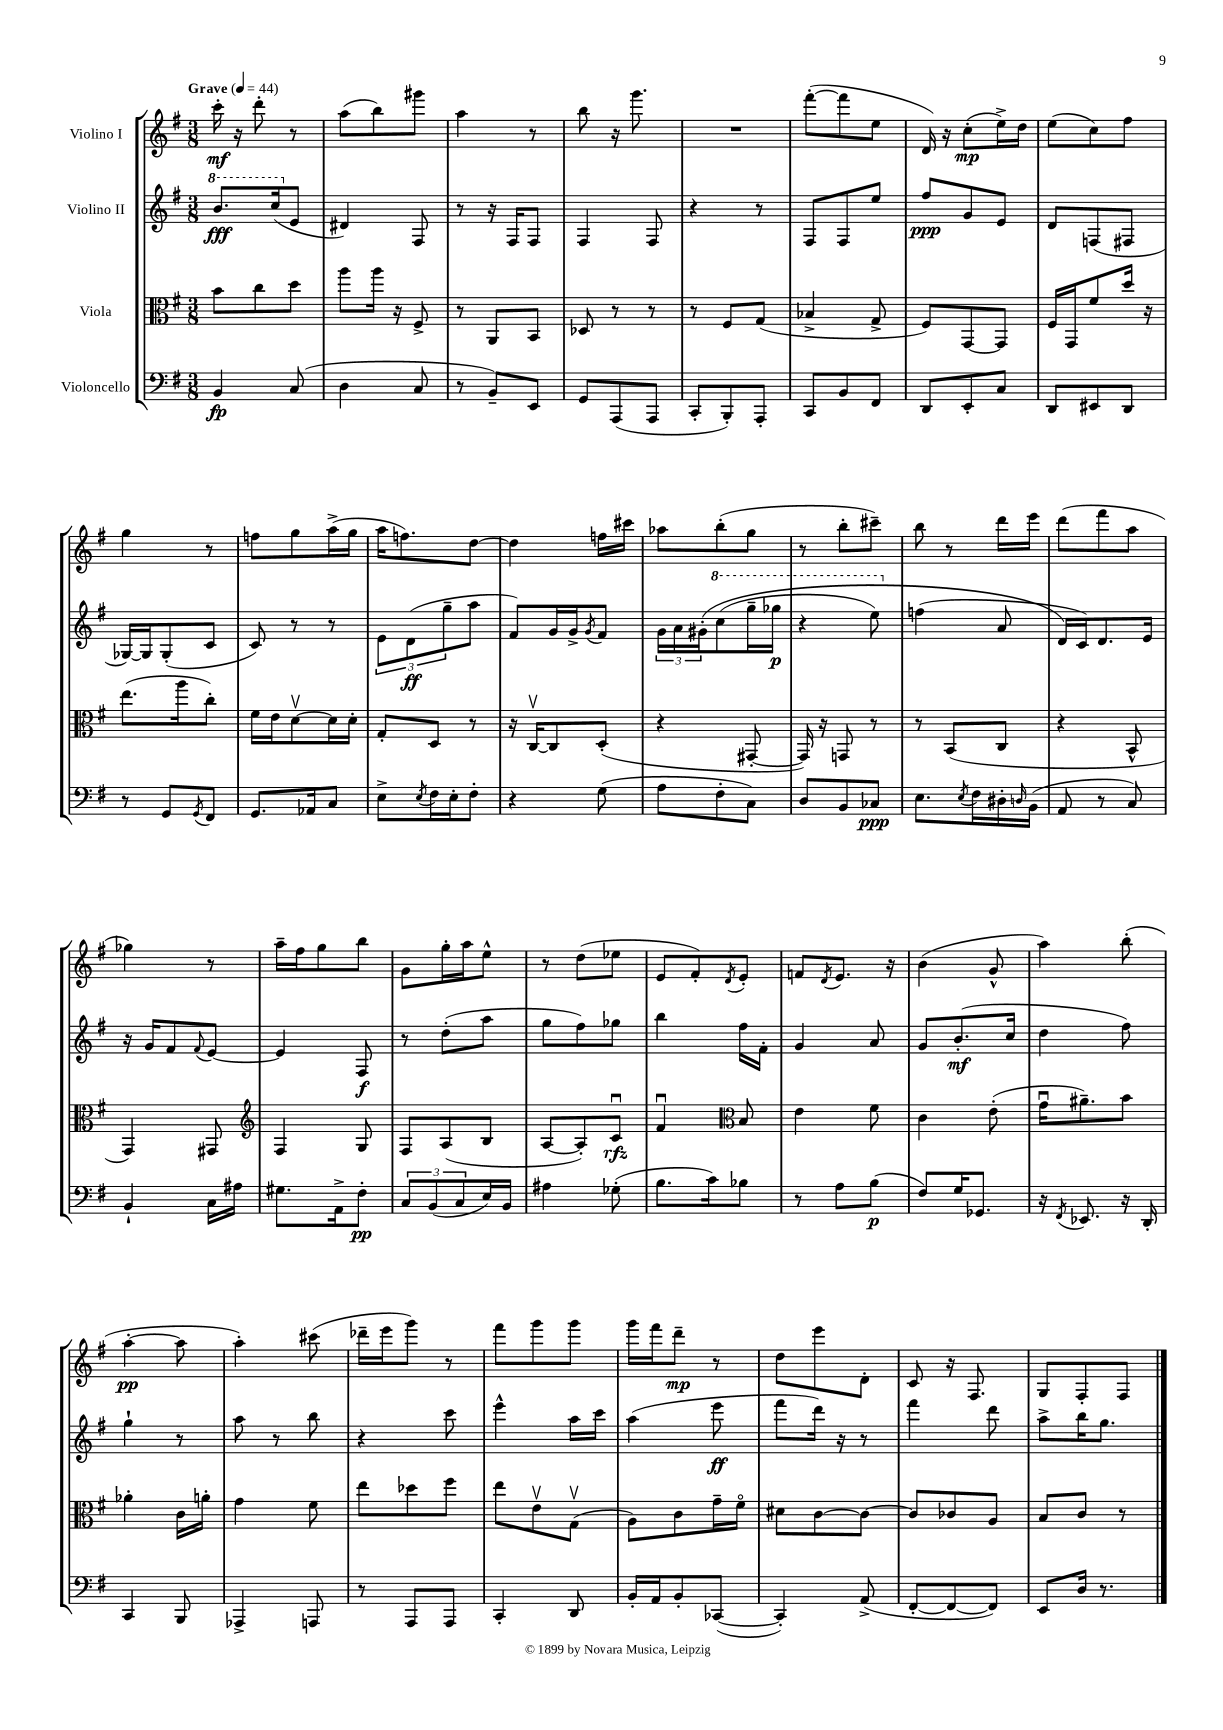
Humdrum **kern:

**kern	**dynam	**kern	**dynam	**kern	**dynam	**kern	**dynam
*part4	*part4	*part3	*part3	*part2	*part2	*part1	*part1
*staff4	*staff4	*staff3	*staff3	*staff2	*staff2	*staff1	*staff1
*I"Violoncello	*	*I"Viola	*	*I"Violino II	*	*I"Violino I	*
*clefF4	*	*clefC3	*	*clefG2	*	*clefG2	*
*k[f#]	*	*k[f#]	*	*k[f#]	*	*k[f#]	*
*M3/8	*	*M3/8	*	*M3/8	*	*M3/8	*
*MM44	*	*MM44	*	*MM44	*	*MM44	*
*	*	*	*	*8va	*	*	*
=1	=1	=1	=1	=1	=1	=1	=1
!	!	!	!	!	!	!LO:TX:a:B:t=Grave	!
4BB/	fp	8b\L	.	8.bb/L	fff	16ccc'\	mf
.	.	.	.	.	.	16r	.
.	.	8cc\	.	.	.	8ddd'\	.
.	.	.	.	(16ccc/k	.	.	.
*	*	*	*	*X8va	*	*	*
(8C/	.	8dd\J	.	8e/J	.	8r	.
=2	=2	=2	=2	=2	=2	=2	=2
4D\	.	8aa\L	.	4d#X/)	.	(8aa\L	.
.	.	16aa\Jk	.	.	.	8bb\)	.
.	.	16r	.	.	.	.	.
8C/	.	8F#^/	.	8F#/	.	8ggg#X\J	.
=3	=3	=3	=3	=3	=3	=3	=3
8r	.	8r	.	8r	.	4aa\	.
8BB~/L)	.	8AA/L	.	16r	.	.	.
.	.	.	.	16F#/KL	.	.	.
8EE/J	.	8BB/J	.	8F#/J	.	8r	.
=4	=4	=4	=4	=4	=4	=4	=4
8GG/L	.	8D-X/	.	4F#/	.	8bb\	.
(8AAA/	.	8r	.	.	.	16r	.
.	.	.	.	.	.	8.ggg\	.
8AAA/J	.	8r	.	8F#/	.	.	.
=5	=5	=5	=5	=5	=5	=5	=5
8CC'/L	.	8r	.	4r	.	4.r	.
8BBB'/)	.	8F#/L	.	.	.	.	.
8AAA'/J	.	(8G/J	.	8r	.	.	.
=6	=6	=6	=6	=6	=6	=6	=6
8CC/L	.	4B-X^/	.	8F#/L	.	([8fff#'\L	.
8BB/	.	.	.	8F#/	.	8fff#\]	.
8FF#/J	.	8G^/	.	8ee/J	.	8ee\J	.
=7	=7	=7	=7	=7	=7	=7	=7
8DD/L	.	8F#/L)	.	8ff#/L	ppp	16d/)	.
.	.	.	.	.	.	16r	.
8EE'/	.	[8GG/	.	8g/	.	(8cc'\L	mp
8C/J	.	8GG/J]	.	8e/J	.	16ee^\L)	.
.	.	.	.	.	.	16dd\JJ	.
=8	=8	=8	=8	=8	=8	=8	=8
8DD/L	.	16F#/LL	.	8d/L	.	(8ee\L	.
.	.	16GG/J	.	.	.	.	.
8EE#X/	.	8f#/	.	(8Fn/	.	8cc\)	.
8DD/J	.	16dd/Jk	.	8F#X/J	.	8ff#\J	.
.	.	16r	.	.	.	.	.
!!LO:LB:g=z
=9	=9	=9	=9	=9	=9	=9	=9
8r	.	(8.ee\L	.	[16G-X/LL)	.	4gg\	.
.	.	.	.	16G-/J]	.	.	.
8GG/L	.	.	.	(8G-'/	.	.	.
.	.	16aa\k	.	.	.	.	.
8qGG/	.	.	.	.	.	.	.
8FF#/J	.	8cc'\J)	.	8c/J	.	8r	.
=10	=10	=10	=10	=10	=10	=10	=10
8.GG/L	.	16f#\LL	.	8c/)	.	8ffn\L	.
.	.	16e\J	.	.	.	.	.
.	.	[8dv\	.	8r	.	8gg\	.
16AA-X/k	.	.	.	.	.	.	.
8C/J	.	16d\L]	.	8r	.	(16aa^\L	.
.	.	16d'\JJ	.	.	.	16gg\JJ	.
=11	=11	=11	=11	=11	=11	=11	=11
8E^\L	.	8G'/L	.	12e\L	.	16aa\KL	.
.	.	.	.	.	.	8.ffn\)	.
.	.	.	.	(12d\	ff	.	.
8qE/	.	.	.	.	.	.	.
16F#\L	.	8D/J	.	.	.	.	.
.	.	.	.	12gg~\	.	.	.
16E'\J	.	.	.	.	.	.	.
8F#'\J	.	8r	.	8aa\J	.	[8dd\J	.
=12	=12	=12	=12	=12	=12	=12	=12
4r	.	16r	.	8f#/L)	.	4dd\]	.
.	.	[16Cv/KL	.	.	.	.	.
.	.	8C/]	.	16g/L	.	.	.
.	.	.	.	16g^/J	.	.	.
.	.	.	.	8qg/	.	.	.
(8G\	.	(8D'/J	.	8f#/J	.	16ffn\LL	.
.	.	.	.	.	.	16ccc#X\JJ	.
=13	=13	=13	=13	=13	=13	=13	=13
8A\L	.	4r	.	24g\LL	.	8aa-X\L	.
.	.	.	.	24a\	.	.	.
.	.	.	.	(24g#X'\J	.	.	.
*	*	*	*	*8va	*	*	*
8F#'\	.	.	.	(8ccc\	.	(8bb'\	.
8C\J)	.	[8GG#X'/	.	16ggg~\L	.	8gg\J	.
.	.	.	.	16ggg-X\JJ	p	.	.
=14	=14	=14	=14	=14	=14	=14	=14
8D/L	.	16GG#/])	.	4r	.	8r	.
.	.	16r	.	.	.	.	.
8BB/	.	8GGn/	.	.	.	8bb'\L	.
8C-X/J	ppp	8r	.	8eee\)	.	8ccc#X~\J)	.
=15	=15	=15	=15	=15	=15	=15	=15
*	*	*	*	*X8va	*	*	*
8.E\L	.	8r	.	(4ffn\	.	8bb\	.
.	.	(8BB/L	.	.	.	8r	.
8qE/	.	.	.	.	.	.	.
16F#\L	.	.	.	.	.	.	.
16D#X'\	.	8C/J	.	8a/	.	16ddd\LL	.
16qqDn/	.	.	.	.	.	.	.
(16BB\JJ	.	.	.	.	.	16eee\JJ	.
=16	=16	=16	=16	=16	=16	=16	=16
8AA/	.	4r	.	16d/LL)	.	(8ddd\L	.
.	.	.	.	16c/J)	.	.	.
8r	.	.	.	8.d/	.	8fff#\	.
8C/)	.	8BB^^/	.	.	.	8aa\J	.
.	.	.	.	16e/Jk	.	.	.
!!LO:LB:g=z
=17	=17	=17	=17	=17	=17	=17	=17
4BB`/	.	4GG/)	.	16r	.	4gg-X\)	.
.	.	.	.	16g/KL	.	.	.
.	.	.	.	8f#/	.	.	.
.	.	.	.	8qqf#/	.	.	.
16C\LL	.	8GG#X/	.	[8e/J	.	8r	.
16A#X\JJ	.	.	.	.	.	.	.
=18	=18	=18	=18	=18	=18	=18	=18
*	*	*clefG2	*	*	*	*	*
8.G#X\L	.	4F#/	.	4e/]	.	16aa~\LL	.
.	.	.	.	.	.	16ff#\J	.
.	.	.	.	.	.	8gg\	.
16AA^\k	.	.	.	.	.	.	.
8F#'\J	pp	8G/	.	8F#/	f	8bb\J	.
=19	=19	=19	=19	=19	=19	=19	=19
12C/L	.	8F#/L	.	8r	.	8g\L	.
(12BB/	.	.	.	.	.	.	.
.	.	(8A/	.	(8dd'\L	.	16gg'\L	.
12C/	.	.	.	.	.	.	.
.	.	.	.	.	.	16aa\J	.
16E/L)	.	8B/J	.	8aa\J	.	8ee^^\J	.
16BB/JJ	.	.	.	.	.	.	.
=20	=20	=20	=20	=20	=20	=20	=20
4A#X\	.	[8A/L	.	8gg\L	.	8r	.
.	.	8A'/])	.	8ff#\)	.	(8dd\L	.
(8G-X'\	.	8cu/J	rfz	8gg-X\J	.	8ee-X\J	.
=21	=21	=21	=21	=21	=21	=21	=21
8.B\L	.	4f#u/	.	4bb\	.	8e/L	.
.	.	.	.	.	.	8f#'/)	.
16c\k)	.	.	.	.	.	.	.
*	*	*clefC3	*	*	*	*	*
.	.	.	.	.	.	8qd/	.
8B-X\J	.	8B/	.	16ff#\LL	.	8e'/J	.
.	.	.	.	16f#'\JJ	.	.	.
=22	=22	=22	=22	=22	=22	=22	=22
8r	.	4e\	.	4g/	.	8fn/L	.
.	.	.	.	.	.	8qd/	.
8A\L	.	.	.	.	.	8.e/J	.
(8B\J	p	8f#\	.	8a/	.	.	.
.	.	.	.	.	.	16r	.
=23	=23	=23	=23	=23	=23	=23	=23
8F#/L)	.	4c\	.	8g/L	.	(4b\	.
16G/K	.	.	.	(8.b'/	mf	.	.
8.GG-X/J	.	.	.	.	.	.	.
.	.	(8e'\	.	.	.	8g^^/	.
.	.	.	.	16cc/Jk	.	.	.
=24	=24	=24	=24	=24	=24	=24	=24
16r	.	16gu\KL	.	4dd\	.	4aa\)	.
8qFF#/	.	.	.	.	.	.	.
8.EE-X/	.	8.a#X~\)	.	.	.	.	.
16r	.	8b\J	.	8ff#\)	.	(8bb'\	.
16DD'/	.	.	.	.	.	.	.
!!LO:LB:g=z
=25	=25	=25	=25	=25	=25	=25	=25
4CC/	.	4a-X'\	.	4gg`\	.	[4aa'\	pp
8BBB/	.	16c\LL	.	8r	.	8aa\]	.
.	.	16an'\JJ	.	.	.	.	.
=26	=26	=26	=26	=26	=26	=26	=26
4AAA-X^/	.	4g\	.	8aa\	.	4aa'\)	.
.	.	.	.	8r	.	.	.
8AAAn/	.	8f#\	.	8bb\	.	(8ccc#X\	.
=27	=27	=27	=27	=27	=27	=27	=27
8r	.	8ee\L	.	4r	.	16ddd-X~\LL	.
.	.	.	.	.	.	16eee\J	.
8AAA/L	.	8dd-X\	.	.	.	8ggg\J)	.
8AAA/J	.	8ff#\J	.	8ccc\	.	8r	.
=28	=28	=28	=28	=28	=28	=28	=28
4CC'/	.	8ee\L	.	4eee^^\	.	8fff#\L	.
.	.	8ev\	.	.	.	8ggg\	.
8DD/	.	(8Gv\J	.	16aa\LL	.	8ggg\J	.
.	.	.	.	16ccc\JJ	.	.	.
=29	=29	=29	=29	=29	=29	=29	=29
16BB'/LL	.	8A\L)	.	(4aa\	.	16ggg\LL	.
16AA/J	.	.	.	.	.	16fff#\J	.
8BB'/	.	8c\	.	.	.	8ddd~\J	mp
([8CC-X/J	.	16g~\L	.	8eee\	ff	8r	.
.	.	16f#\JJ	.	.	.	.	.
=30	=30	=30	=30	=30	=30	=30	=30
4CC-'/])	.	8d#X\L	.	8fff#\L	.	8dd\L	.
.	.	[8c\	.	16ddd\Jk)	.	8eee\	.
.	.	.	.	16r	.	.	.
(8AA^/	.	8c\J_	.	8r	.	8d'\J	.
=31	=31	=31	=31	=31	=31	=31	=31
[8FF#'/L	.	8c/L]	.	4fff#\	.	8c/	.
8FF#/_	.	8c-X/	.	.	.	16r	.
.	.	.	.	.	.	8.F#/	.
8FF#/J])	.	8A/J	.	8ddd\	.	.	.
=32	=32	=32	=32	=32	=32	=32	=32
8EE/L	.	8B/L	.	8aa^\L	.	8G/L	.
16D/Jk	.	8c/J	.	16bb\K	.	8F#'/	.
8.r	.	.	.	8.gg\J	.	.	.
.	.	8r	.	.	.	8F#/J	.
==	==	==	==	==	==	==	==
*-	*-	*-	*-	*-	*-	*-	*-
